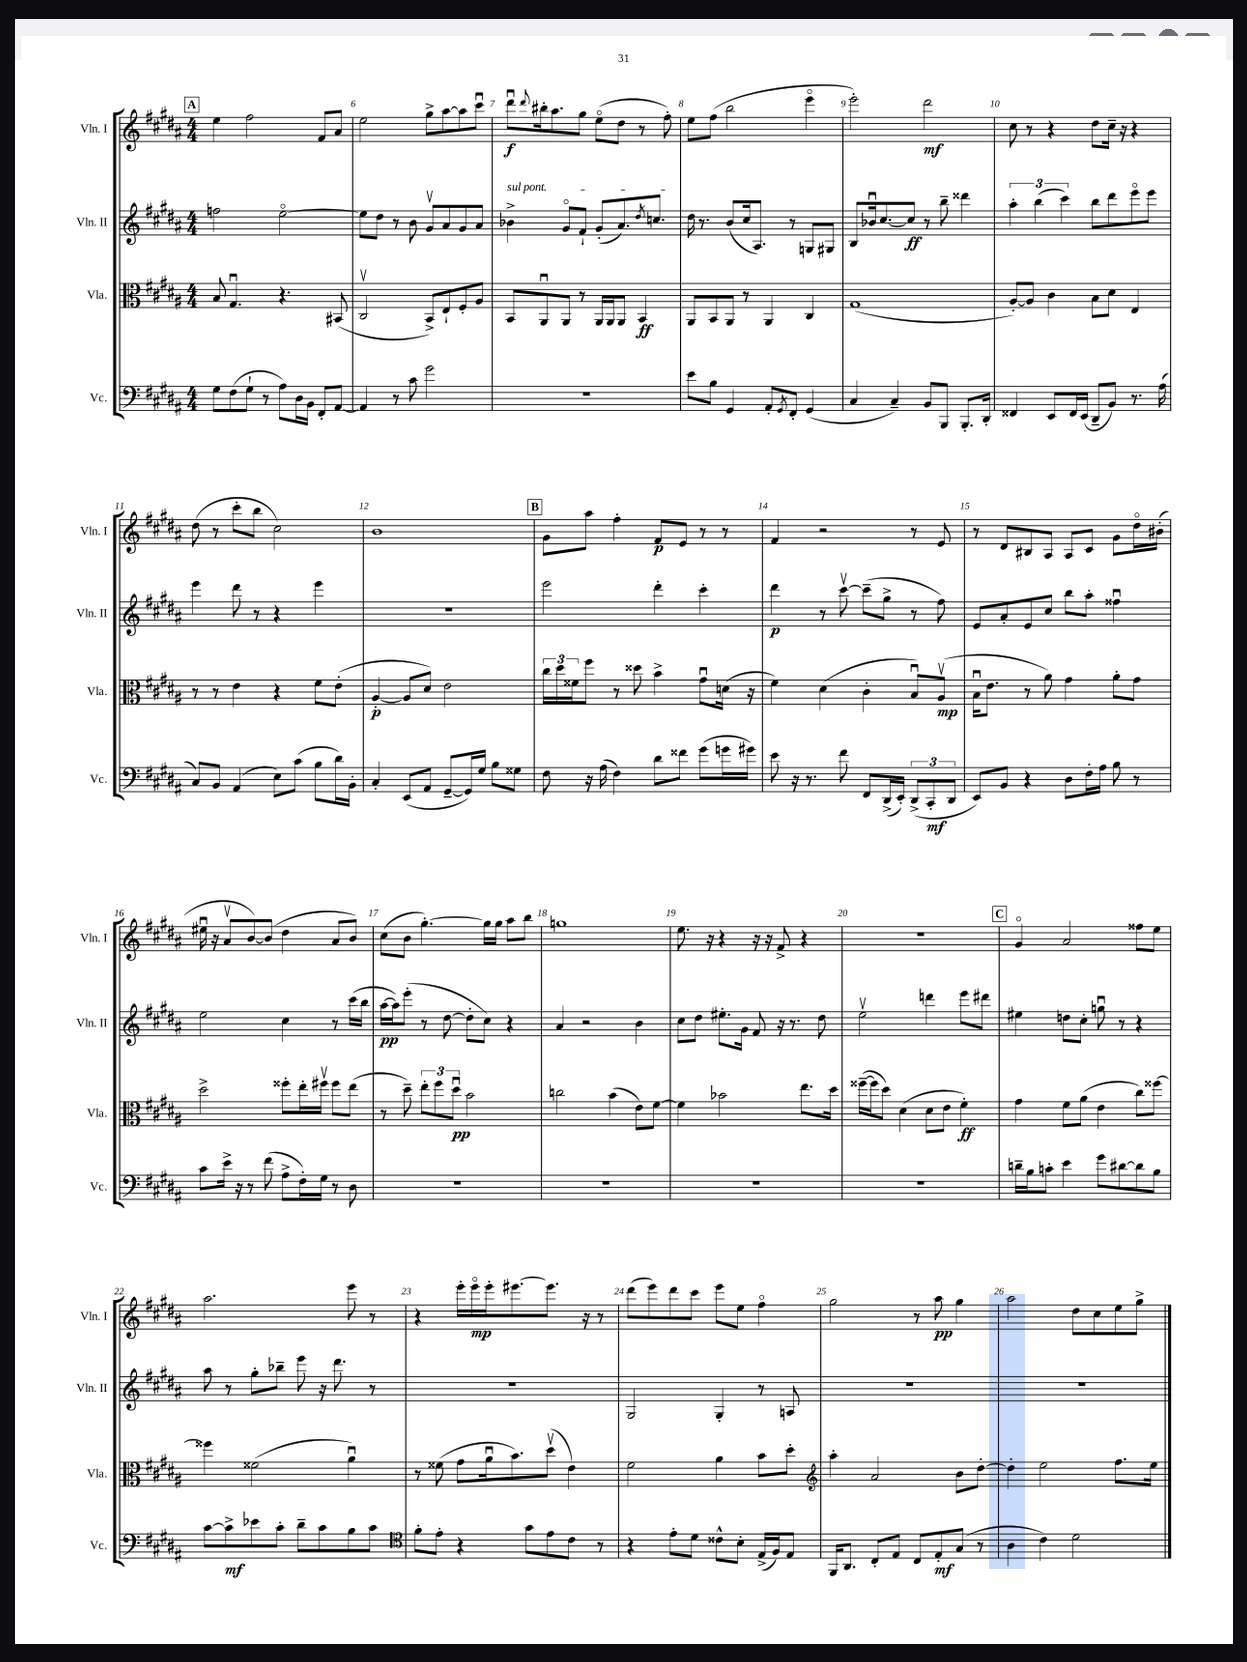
<<
\new StaffGroup <<
\new Staff = "s0" \with { instrumentName = "Vln. I" shortInstrumentName = "Vln. I" } {
    \clef treble \key b \major \numericTimeSignature \time 4/4
    \mark \markup { \box "A" } e''4 fis''2 fis'8 ais'8 |
    e''2 gis''8-> ais''8~ ais''8 cis'''8\downbow |
    dis'''8\downbow\f \appoggiatura { dis'''8 } bis''16-. ais''8. gis''8 e''8\flageolet( dis''8 r8 fis''8-.) |
    e''8 fis''8( b''2 e'''4\flageolet |
    e'''2-.) dis'''2\mf |
    cis''8 r8 r4 dis''8 cis''16-- r16 r4 |
    dis''8( r8 cis'''8-. b''8 cis''2) |
    b'1 |
    \mark \markup { \box "B" } gis'8 ais''8 fis''4-. fis'8\p e'8 r8 r8 |
    fis'4 r2 r8 e'8 |
    r8 dis'8 bis8 ais8 ais8 cis'8 gis'8 dis''16\flageolet bis'16-.( |
    eis''16\downbow r16 ais'8\upbow b'8~) b'8( dis''4 ais'8 b'8) |
    cis''8( b'8 gis''4.~-.) gis''16 gis''16 ais''8 b''8 |
    g''1 |
    e''8. r16 r4 r16 r16 fis'8-> r4 |
    r1 |
    \mark \markup { \box "C" } gis'4\flageolet ais'2 fisis''8 e''8 |
    ais''2. e'''8 r8 |
    r4 e'''16-. e'''16\flageolet\mp e'''16-. eis'''8.~ eis'''8. r16 r8 |
    dis'''8( e'''8) dis'''8 cis'''8 e'''8 e''8 fis''4\flageolet |
    gis''2 r8 ais''8\pp gis''4 |
    ais''2 dis''8 cis''8 e''8 gis''8-> \bar "|." |
}
\new Staff = "s1" \with { instrumentName = "Vln. II" shortInstrumentName = "Vln. II" } {
    \clef treble \key b \major \numericTimeSignature \time 4/4
    \mark \markup { \box "A" } f''2 e''2~\flageolet |
    e''8 dis''8 r8 b'8 gis'8\upbow ais'8 gis'8 ais'8 |
    \once \override TextSpanner.bound-details.left.text = \markup { \italic "sul pont." } bes'4->\startTextSpan gis'8\flageolet fis'8-! gis'8-.( ais'8.) \acciaccatura { dis''8 } c''8. |
    dis''16\stopTextSpan r8. b'8( cis''16 ais8.) r8 g8 gis8 |
    b8 bes'16\downbow cis''8.~ cis''8\ff r8 b''8-- disis'''4 |
    \tuplet 3/2 { ais''4-. b''4( cis'''4) } b''8 dis'''8 e'''8\flageolet e'''8 |
    e'''4 dis'''8 r8 r4 e'''4 |
    R1 |
    \mark \markup { \box "B" } e'''2 dis'''4-. cis'''4-. |
    dis'''4\p r8 cis'''8~\upbow cis'''8--( gis''8-> r8 fis''8) |
    e'8 ais'8-. e'8 cis''8 b''8 ais''8-. fisis''4\downbow |
    e''2 cis''4 r8 cis'''16( b''16 |
    ais''16~\pp ais''16) e'''8-.( r8 dis''8~ dis''8-. cis''8) r4 |
    ais'4 r2 b'4 |
    cis''8 dis''8 eis''8.-. gis'16 fis'8 r16 r8. dis''8 |
    e''2\upbow d'''4 e'''8 dis'''8 |
    \mark \markup { \box "C" } eis''4 d''8 cis''8-. g''8\downbow r8 r4 |
    ais''8 r8 gis''8-. bes''8-- e'''8 r16 dis'''8. r8 |
    R1 |
    gis2 gis4-. r8 a8 |
    R1 |
    R1 \bar "|." |
}
\new Staff = "s2" \with { instrumentName = "Vla." shortInstrumentName = "Vla." } {
    \clef alto \key b \major \numericTimeSignature \time 4/4
    \mark \markup { \box "A" } b8 gis4.\downbow r4. bis,8( |
    cis2\upbow b,8->) e8-! fis8-. ais8 |
    b,8 ais,8\downbow ais,8 r8 ais,16 ais,16 ais,8 b,4\ff |
    ais,8 b,8 ais,8 r8 ais,4 cis4 |
    gis1( |
    ais8~-.) ais8 cis'4 b8 dis'8 e4 |
    r8 r8 e'4 r4 fis'8 e'8-.( |
    ais4~-.\p ais8 dis'8) e'2 |
    \mark \markup { \box "B" } \tuplet 3/2 { cis''16 dis''16 fisis'16 } fis''8 r8 disis''8 b'4-> gis'8\downbow d'16( r16 |
    fis'4) dis'4( cis'4-. b8\downbow) ais8\upbow\mp( |
    b16\downbow e'8. r8 ais'8) gis'4 ais'8-. gis'8 |
    dis''2-> fisis''8-. e''16-. fis''16\upbow fis''8 e''8( |
    r8 dis''8--) \tuplet 3/2 { e''8-. fis''8 dis''8\downbow\pp } b'2 |
    c''2 b'4( e'8) fis'8~ |
    fis'4 bes'2 e''8. dis''16 |
    fisis''16~--( fisis''16 dis''8) dis'4( dis'8 e'8 fis'4-.\ff) |
    \mark \markup { \box "C" } gis'4 fis'8 ais'8( e'4 cis''8) fisis''8~ |
    fisis''4 fisis'2( ais'4\downbow) |
    r8 fisis'8( gis'8 ais'16\downbow b'8.) dis''8\upbow( e'4) |
    fis'2 ais'4 b'8 dis''8-. |
    \clef treble ais''4-. ais'2 b'8 dis''8~-. |
    dis''4-. e''2 fis''8. e''16 \bar "|." |
}
\new Staff = "s3" \with { instrumentName = "Vc." shortInstrumentName = "Vc." } {
    \clef bass \key b \major \numericTimeSignature \time 4/4
    \mark \markup { \box "A" } gis8 fis8( gis8-! r8 ais8) dis16 b,16 fis,8-. ais,8~ |
    ais,4 r8 cis'8 gis'2 |
    R1 |
    e'8 b8 gis,4 ais,8-. \acciaccatura { gis,8 } fis,8-. gis,4( |
    cis4 cis4--) b,8 b,,8 b,,8.-. dis,16-. |
    fisis,4 e,8 fisis,16 e,16( dis,8-- b,8) r8. ais16( |
    cis8) b,8 ais,4( e8) cis'8( b8 dis'16) b,16-. |
    cis4-. e,8( ais,8 gis,8~-- gis,16) gis16 b8 gisis8 |
    \mark \markup { \box "B" } fis8 r16 ais16( fis4) dis'8 fisis'8 gis'8( g'16 gis'16) |
    e'8 r16 r8. fis'8 fis,8 dis,16->( e,16-.) \tuplet 3/2 { dis,8->( cis,8-.\mf dis,8 } |
    e,8) b,8 r4 dis8 fis16-. ais16 b8 r8 |
    cis'8 e'16-> r16 r8 fis'8( ais8-> fis16-.) gis16 r8 dis8 |
    R1 |
    R1 |
    R1 |
    R1 |
    \mark \markup { \box "C" } d'16-- b16 c'8-. e'4 gis'8 dis'8~ dis'8 b8 |
    cis'8~ cis'8->\mf ees'8 cis'8-. dis'8-- cis'8 b8 cis'8 |
    \clef tenor fis'8-. e'8-. r4 gis'8 e'8 cis'8 r8 |
    r4 e'8-. dis'8 cisis'8-^ b8-. e16->( fis16) e8 |
    fis,16 ais,8. cis8-. e8 cis8 e8-.\mf gis8( r8 |
    ais4 cis'4) dis'2 \bar "|." |
}
>>
>>
\layout { \context { \Score currentBarNumber = #5 \override BarNumber.break-visibility = ##(#f #t #t) barNumberVisibility = #all-bar-numbers-visible } }
